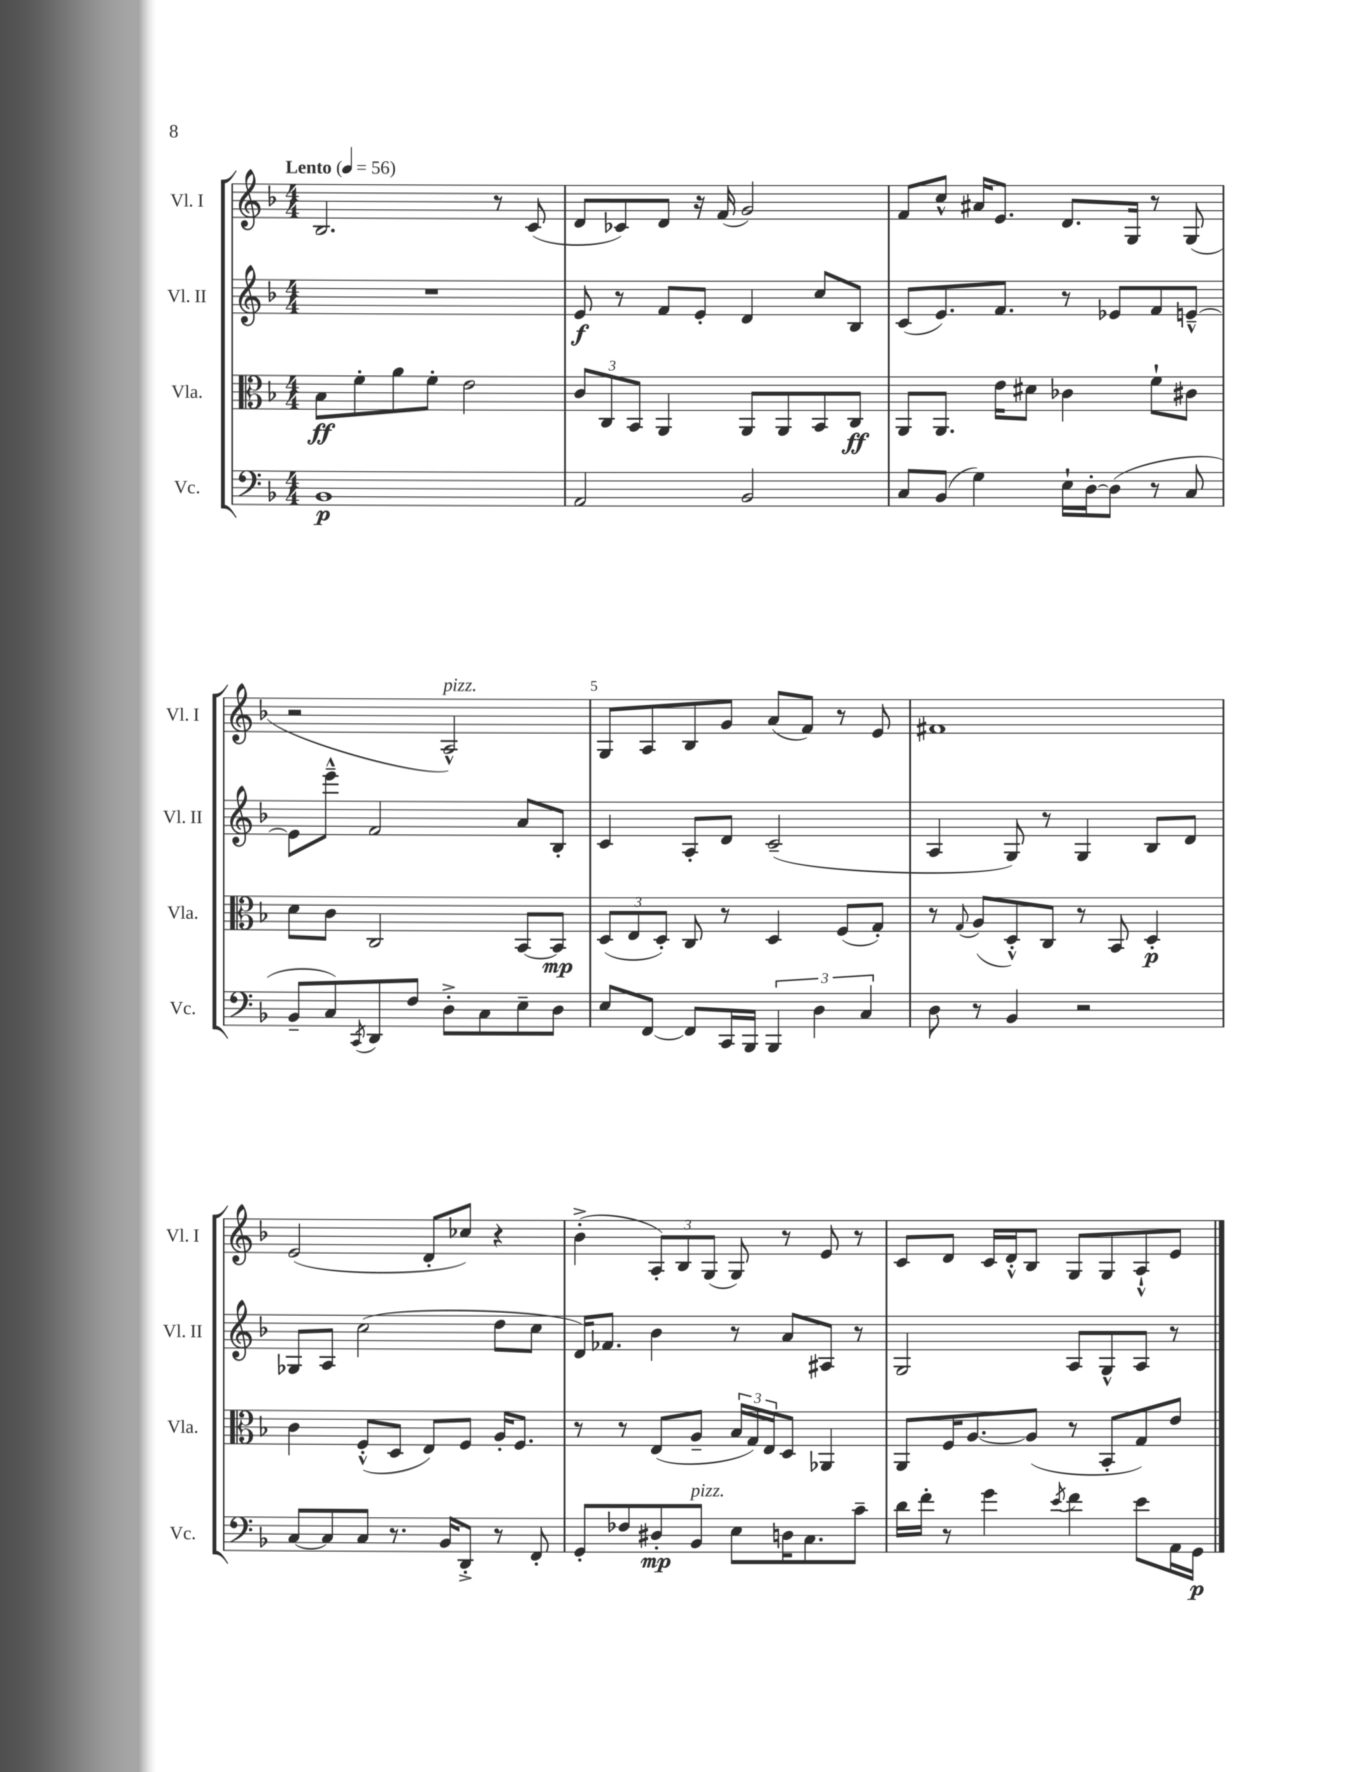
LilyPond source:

<<
\new StaffGroup <<
\new Staff = "s0" \with { instrumentName = "Vl. I" shortInstrumentName = "Vl. I" } {
    \clef treble \key f \major \numericTimeSignature \time 4/4 \tempo "Lento" 4 = 56
    bes2. r8 c'8( |
    d'8 ces'8) d'8 r16 f'16( g'2) |
    f'8 c''8-^ ais'16 e'8. d'8. g16 r8 g8( |
    r2 a2-^^\markup { \italic "pizz." }) |
    g8 a8 bes8 g'8 a'8( f'8) r8 e'8 |
    fis'1 |
    e'2( d'8-. ces''8) r4 |
    bes'4-.->( \tuplet 3/2 { a8-.) bes8 g8( } g8) r8 e'8 r8 |
    c'8 d'8 c'16 d'16-.-^ bes8 g8 g8 a8-!-^ e'8 \bar "|." |
}
\new Staff = "s1" \with { instrumentName = "Vl. II" shortInstrumentName = "Vl. II" } {
    \clef treble \key f \major \numericTimeSignature \time 4/4
    R1 |
    e'8\f r8 f'8 e'8-. d'4 c''8 bes8 |
    c'8( e'8.) f'8. r8 ees'8 f'8 e'8~---^ |
    e'8 e'''8---^ f'2 a'8 bes8-. |
    c'4 a8-. d'8 c'2--( |
    a4 g8) r8 g4 bes8 d'8 |
    ges8 a8 c''2( d''8 c''8 |
    d'16) fes'8. bes'4 r8 a'8 ais8 r8 |
    g2 a8 g8-^ a8 r8 \bar "|." |
}
\new Staff = "s2" \with { instrumentName = "Vla." shortInstrumentName = "Vla." } {
    \clef alto \key f \major \numericTimeSignature \time 4/4
    bes8\ff f'8-. a'8 f'8-. e'2 |
    \tuplet 3/2 { c'8 c8 bes,8 } a,4 a,8 a,8 bes,8 c8\ff |
    a,8 a,8. e'16 dis'8 ces'4 f'8-! cis'8 |
    d'8 c'8 c2 bes,8~ bes,8\mp |
    \tuplet 3/2 { d8( e8 d8-.) } c8 r8 d4 f8( g8-.) |
    r8 \appoggiatura { g8 } a8( d8-.-^) c8 r8 bes,8 d4-.\p |
    c'4 f8-.-^( d8 e8) f8 a16-. f8. |
    r8 r8 e8( a8-- \tuplet 3/2 { bes16 g16) e16 } d8 aes,4 |
    a,8 f16 a8.~ a8( r8 bes,8-. g8) e'8 \bar "|." |
}
\new Staff = "s3" \with { instrumentName = "Vc." shortInstrumentName = "Vc." } {
    \clef bass \key f \major \numericTimeSignature \time 4/4
    bes,1\p |
    a,2 bes,2 |
    c8 bes,8( g4) e16-! d16~-. d8( r8 c8 |
    bes,8-- c8) \acciaccatura { c,8 } d,8 f8 d8-.-> c8 e8-- d8 |
    e8 f,8~ f,8 c,16 bes,,16 \tuplet 3/2 { bes,,4 d4 c4 } |
    d8 r8 bes,4 r2 |
    c8~ c8 c8 r8. bes,16 d,8-.-> r8 f,8-. |
    g,8-. fes8 dis8-.\mp bes,8^\markup { \italic "pizz." } e8 d16 c8. c'8-- |
    d'16 f'16-. r8 g'4 \acciaccatura { e'8 } f'4 e'8 a,16 g,16\p \bar "|." |
}
>>
>>
\layout { \context { \Score \override BarNumber.break-visibility = ##(#f #t #t) barNumberVisibility = #(every-nth-bar-number-visible 5) } }
